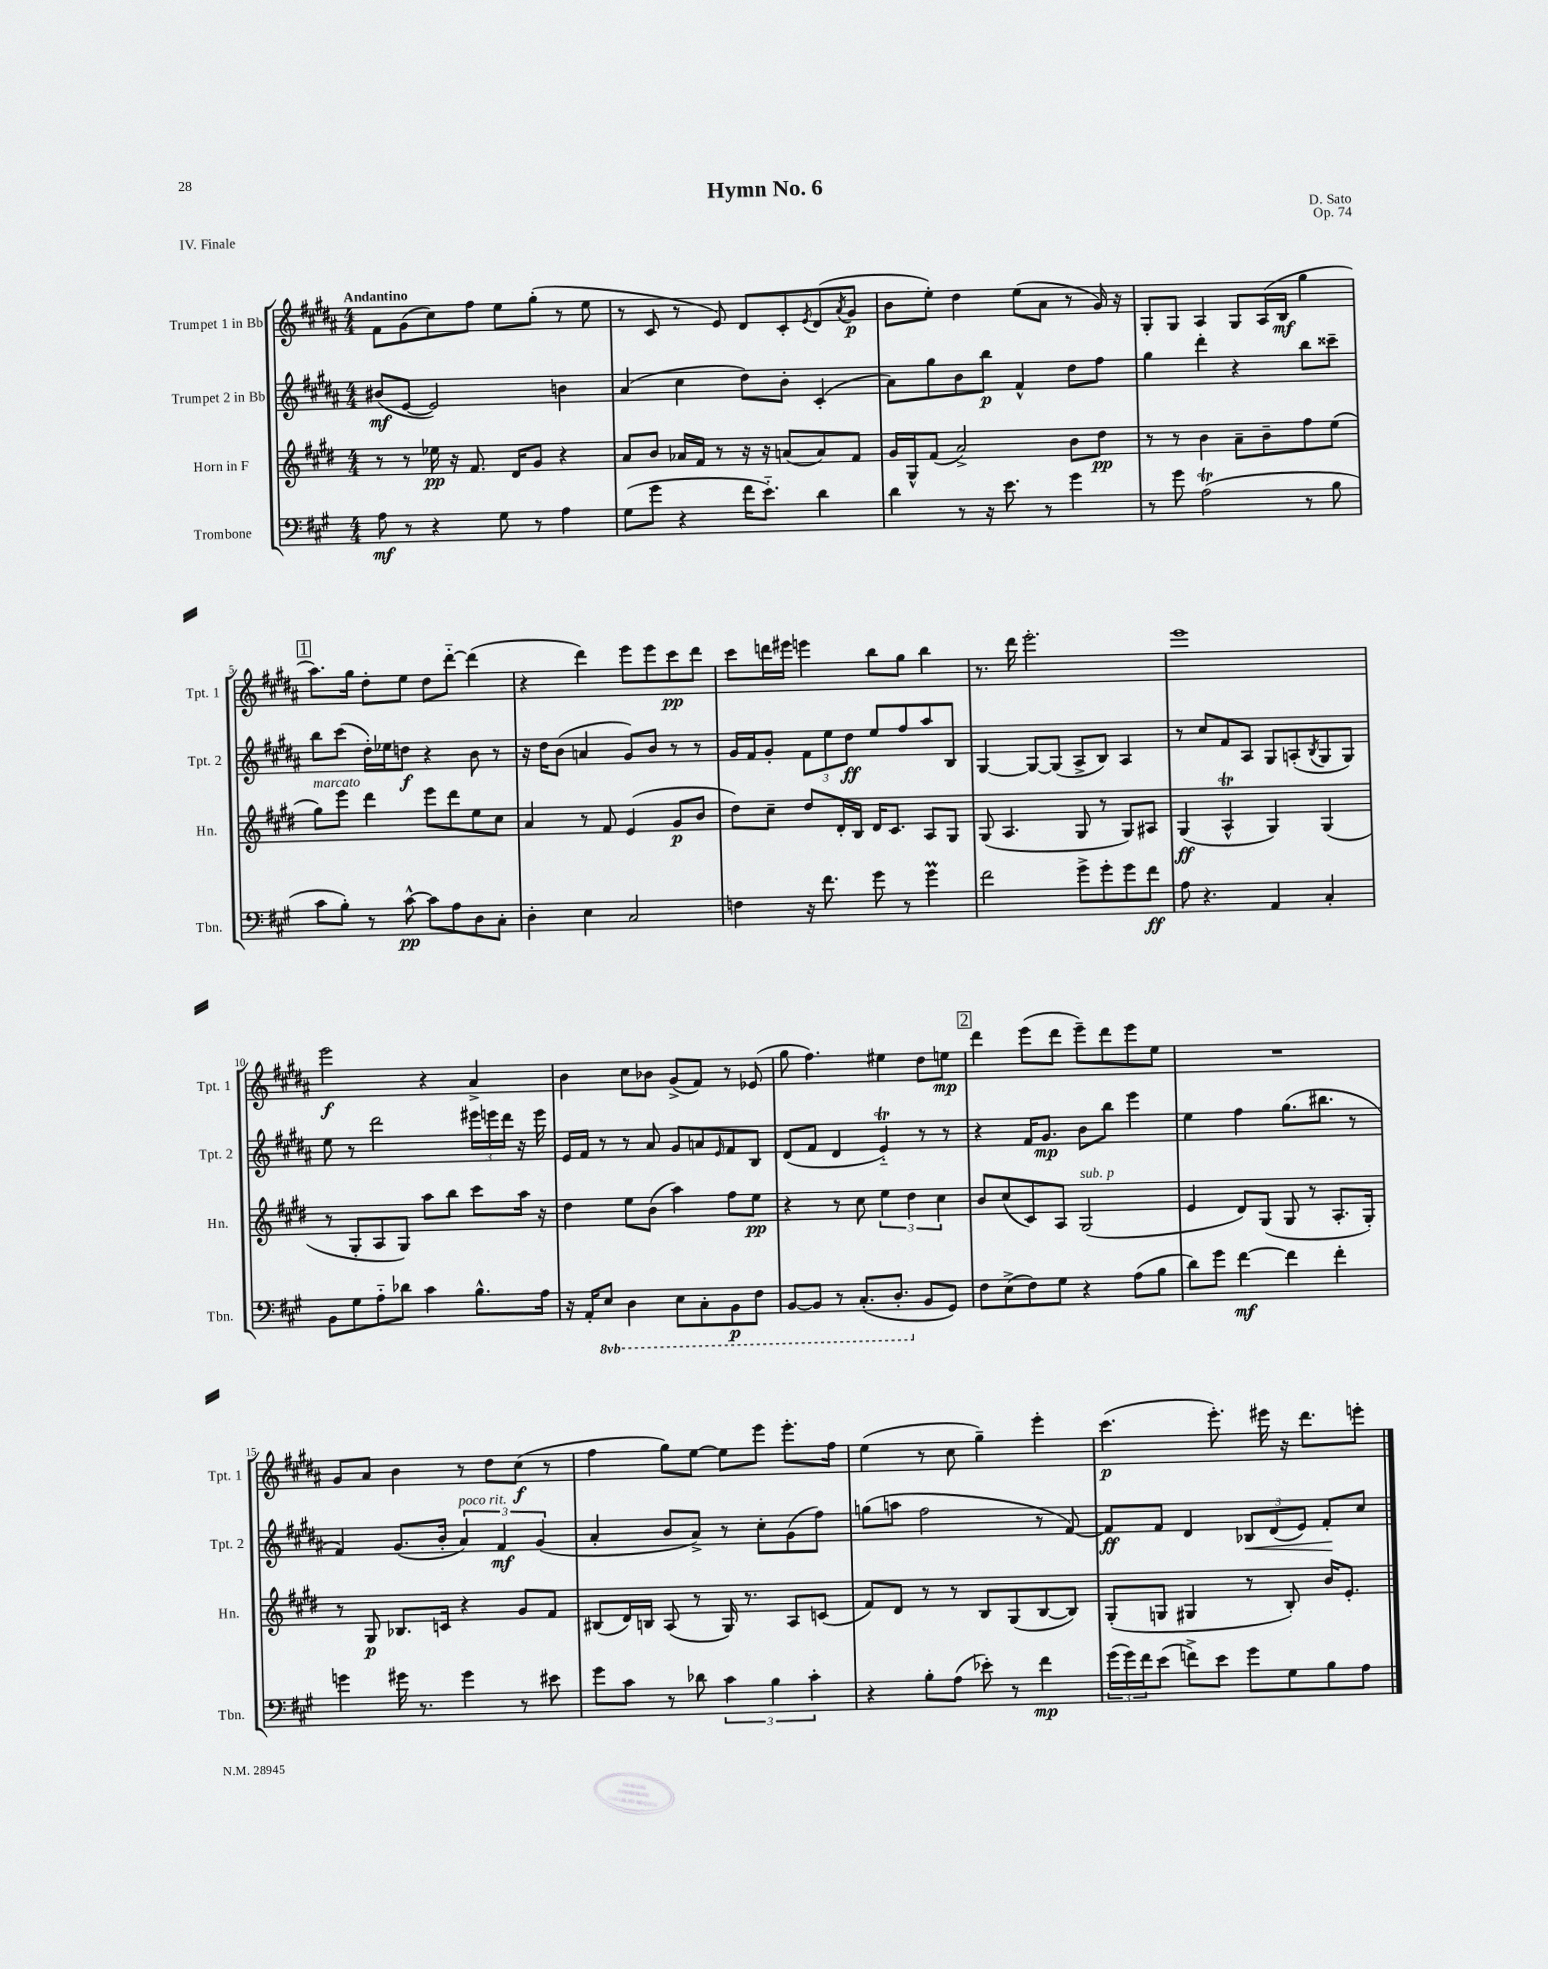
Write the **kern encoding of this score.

**kern	**dynam	**kern	**dynam	**kern	**dynam	**kern	**dynam
*part4	*part4	*part3	*part3	*part2	*part2	*part1	*part1
*staff4	*staff4	*staff3	*staff3	*staff2	*staff2	*staff1	*staff1
*I"Trombone	*	*I"Horn in F	*	*I"Trumpet 2 in Bb	*	*I"Trumpet 1 in Bb	*
*I'Tbn.	*	*I'Hn.	*	*I'Tpt. 2	*	*I'Tpt. 1	*
*clefF4	*	*clefG2	*	*clefG2	*	*clefG2	*
*k[f#c#g#]	*	*k[f#c#g#d#]	*	*k[f#c#g#d#a#]	*	*k[f#c#g#d#a#]	*
*M4/4	*	*M4/4	*	*M4/4	*	*M4/4	*
=1	=1	=1	=1	=1	=1	=1	=1
!	!	!	!	!	!	!LO:TX:a:B:t=Andantino	!
8A\	mf	8r	.	(8b#X/L	mf	8f#\L	.
8r	.	8r	.	[8e/J	.	(8g#\	.
4r	.	16ee-X\	pp	2e/])	.	8cc#\)	.
.	.	16r	.	.	.	.	.
.	.	8.f#/	.	.	.	8ff#\J	.
8G#\	.	.	.	.	.	8ee\L	.
.	.	16d#/KL	.	.	.	.	.
8r	.	8g#/J	.	.	.	(8gg#'\J	.
4A\	.	4r	.	4bn\	.	8r	.
.	.	.	.	.	.	8ee\	.
=2	=2	=2	=2	=2	=2	=2	=2
(8G#\L	.	8a/L	.	(4a#/	.	8r	.
8g#\J	.	8b/J	.	.	.	8c#/	.
4r	.	16a-X/LL	.	4cc#\	.	8r	.
.	.	16f#/JJ	.	.	.	.	.
.	.	8r	.	.	.	8e/)	.
16f#\KL	.	16r	.	8dd#\L)	.	8d#/L	.
8.e\J)	.	16r	.	.	.	.	.
.	.	(8an/L	.	8b'\J	.	8c#'/	.
.	.	.	.	.	.	8qe/	.
4d\	.	8a/)	.	(4c#'/	.	(8d#/	.
.	.	.	.	.	.	8qa#/	.
.	.	8f#/J	.	.	.	8g#/J	p
=3	=3	=3	=3	=3	=3	=3	=3
4d\	.	16g#/LL	.	8a#\L)	.	8b\L	.
.	.	16G#^^/J	.	.	.	.	.
.	.	(8f#/J	.	8gg#\	.	8ee'\J)	.
8r	.	2a^/)	.	8b\	.	4dd#\	.
16r	.	.	.	8bb\J	p	.	.
8.e\	.	.	.	.	.	.	.
.	.	.	.	4f#^^/	.	(8ee\L	.
8r	.	.	.	.	.	8a#\J	.
4g#\	.	8b\L	.	8dd#\L	.	8r	.
.	.	8dd#\J	pp	8ff#\J	.	16g#/)	.
.	.	.	.	.	.	16r	.
=4	=4	=4	=4	=4	=4	=4	=4
8r	.	8r	.	4gg#\	.	8G#'/L	.
8g#\	.	8r	.	.	.	8G#/J	.
(2AT\	.	4b\	.	4ddd#'\	.	4A#/	.
.	.	8a~\L	.	4r	.	8G#/L	.
.	.	8b~\	.	.	.	(16A#/L	.
.	.	.	.	.	.	16B/JJ	mf
8r	.	8ff#\	.	8bb\L	.	4gg#\	.
8B\	.	(8ee\J	.	8ccc##X~\J	.	.	.
!!LO:LB:g=z
!!LO:REH:place=s1:t=1
=5	=5	=5	=5	=5	=5	=5	=5
!	!	!LO:TX:a:i:t=marcato	!	!	!	!	!
8c#\L	.	8gg#\L)	.	8bb\L	.	8.aa#\L)	.
8B'\J)	.	8eee\J	.	(8ccc#\J	.	.	.
.	.	.	.	.	.	16gg#\Jk	.
8r	.	4ddd#\	.	16dd#'\LL)	.	8dd#'\L	.
.	.	.	.	16ee-X\J	.	.	.
[8c#^^\	pp	.	.	8ddn\J	f	8ee\J	.
8c#\L]	.	8eee\L	.	4r	.	8dd#\L	.
8A\	.	8ddd#\	.	.	.	[8ddd#\J	.
8D\	.	8ee\	.	8b\	.	(4ddd#\]	.
8C#'\J	.	8cc#\J	.	8r	.	.	.
=6	=6	=6	=6	=6	=6	=6	=6
4D'\	.	4a/	.	16r	.	4r	.
.	.	.	.	16dd#\KL	.	.	.
.	.	.	.	(8b\J	.	.	.
4E\	.	8r	.	4an/	.	4ddd#\)	.
.	.	8f#/	.	.	.	.	.
2C#/	.	(4e/	.	8g#/L)	.	8eee\L	.
.	.	.	.	8b/J	.	8eee\	.
.	.	8g#/L	p	8r	.	8ccc#\	pp
.	.	8b/J	.	8r	.	8ddd#\J	.
=7	=7	=7	=7	=7	=7	=7	=7
4Fn\	.	8dd#\L)	.	16g#/LL	.	8ccc#\L	.
.	.	.	.	16f#/J	.	.	.
.	.	8cc#~\J	.	8g#'/J	.	16dddn\L	.
.	.	.	.	.	.	16eee#X\JJ	.
16r	.	8dd#/L	.	12f#\L	.	4eeen\	.
8.f#\	.	.	.	.	.	.	.
.	.	.	.	12ee\	.	.	.
.	.	16d#'/L	.	.	.	.	.
.	.	.	.	12dd#\J	ff	.	.
.	.	16B/JJ	.	.	.	.	.
8g#\	.	16d#/KL	.	8ee/L	.	8bb\L	.
.	.	8.c#/J	.	.	.	.	.
8r	.	.	.	8ff#/	.	8gg#\J	.
4g#m\	.	8A/L	.	8aa#/	.	4bb\	.
.	.	8G#/J	.	8B/J	.	.	.
=8	=8	=8	=8	=8	=8	=8	=8
2f#\	.	(8G#/	.	[4G#/	.	8.r	.
.	.	4.A/	.	.	.	.	.
.	.	.	.	.	.	16ddd#\	.
.	.	.	.	8G#/L_	.	2.eee'\	.
.	.	.	.	(8G#/J]	.	.	.
8g#^\L	.	8G#/	.	8A#^/L	.	.	.
8g#'\	.	8r	.	8B/J)	.	.	.
8g#\	.	8G#/L)	.	4A#/	.	.	.
8f#\J	ff	8A#X/J	.	.	.	.	.
=9	=9	=9	=9	=9	=9	=9	=9
8A\	.	(4G#/	ff	8r	.	1eee	.
4.r	.	.	.	8cc#/L	.	.	.
.	.	4AT^^/	.	8f#/	.	.	.
.	.	.	.	8A#/J	.	.	.
4AA/	.	4G#/)	.	8G#/L	.	.	.
.	.	.	.	(8An'/	.	.	.
.	.	.	.	8qB/	.	.	.
4C#'/	.	(4G#/	.	8G#/	.	.	.
.	.	.	.	8G#/J)	.	.	.
!!LO:LB:g=z
=10	=10	=10	=10	=10	=10	=10	=10
8BB\L	.	8r	.	8ee\	.	2eee\	f
8G#\	.	8G#'/L	.	8r	.	.	.
8A\	.	8A/	.	2ddd#\	.	.	.
8d-X\J	.	8G#/J)	.	.	.	.	.
4c#\	.	8aa\L	.	.	.	4r	.
.	.	8bb\J	.	.	.	.	.
8.B^^\L	.	8ccc#\L	.	24eee#X\LL	.	4a#^/	.
.	.	.	.	24eeen\	.	.	.
.	.	.	.	24ddd#\JJ	.	.	.
.	.	16aa\Jk	.	16r	.	.	.
16A\Jk	.	16r	.	16eee\	.	.	.
=11	=11	=11	=11	=11	=11	=11	=11
16r	.	4dd#\	.	16e/LL	.	4b\	.
16AA'/KL	.	.	.	16f#/JJ	.	.	.
*8ba	*	*	*	*	*	*	*
8EE/J	.	.	.	8r	.	.	.
4DD\	.	8ee\L	.	8r	.	8cc#\L	.
.	.	(8b\J	.	8a#/	.	8b-X\J	.
8EE\L	.	4aa\)	.	8g#/L	.	(8g#^/L	.
8CC#'\	.	.	.	8an/	.	8f#/J)	.
.	.	.	.	16qqe/	.	.	.
8BBB\	p	8ff#\L	.	8f#/	.	8r	.
8FF#\J	.	8ee\J	pp	8B/J	.	(8e-X/	.
=12	=12	=12	=12	=12	=12	=12	=12
[8BBB/L	.	4r	.	(8d#/L	.	8gg#\	.
8BBB/J]	.	.	.	8f#/J	.	4.ff#\)	.
8r	.	8r	.	4d#/	.	.	.
(8.CC#'/L	.	8cc#\	.	.	.	.	.
.	.	6ee\	.	4eT/)	.	4ee#X\	.
8.DD'/J	.	.	.	.	.	.	.
.	.	6dd#\	.	.	.	.	.
*X8ba	*	*	*	*	*	*	*
8BB/L	.	.	.	8r	.	8dd#\L	.
.	.	6cc#\	.	.	.	.	.
8GG#/J)	.	.	.	8r	.	8een\J	mp
!!LO:REH:place=s1:t=2
=13	=13	=13	=13	=13	=13	=13	=13
8F#\L	.	8b/L	.	4r	.	4ddd#\	.
(8E^\	.	(8cc#/	.	.	.	.	.
8F#\)	.	8c#/)	.	16f#/KL	.	(8eee\L	.
.	.	.	.	8.g#/J	mp	.	.
8G#\J	.	8A/J	.	.	.	8ddd#\J	.
!	!	!LO:TX:a:i:t=sub. p	!	!	!	!	!
4r	.	(2G#/	.	8b\L	.	8eee~\L)	.
.	.	.	.	8bb\J	.	8ddd#\	.
(8A\L	.	.	.	4eee\	.	8eee\	.
8B\J	.	.	.	.	.	8ee\J	.
=14	=14	=14	=14	=14	=14	=14	=14
8d\L)	.	4e/	.	4ee\	.	1r	.
8g#\J	.	.	.	.	.	.	.
[4f#\	mf	8d#/L)	.	4ff#\	.	.	.
.	.	(8G#/J	.	.	.	.	.
4f#\]	.	8G#/	.	(8.gg#\L	.	.	.
.	.	8r	.	.	.	.	.
.	.	.	.	8.bb#X\J	.	.	.
4f#'\	.	8.A'/L	.	.	.	.	.
.	.	.	.	8r	.	.	.
.	.	16G#'/Jk)	.	.	.	.	.
!!LO:LB:g=z
=15	=15	=15	=15	=15	=15	=15	=15
4gn\	.	8r	.	4f#/)	.	8g#/L	.
.	.	8G#/	p	.	.	8a#/J	.
16g#X\	.	8.B-X/L	.	(8.g#/L	.	4b\	.
8.r	.	.	.	.	.	.	.
.	.	16cn/Jk	.	16b'/Jk	.	.	.
!	!	!	!	!LO:TX:a:i:t=poco rit.	!	!	!
4g#\	.	4r	.	6a#/)	.	8r	.
.	.	.	.	.	.	8dd#\L	.
.	.	.	.	6f#/	mf	.	.
8r	.	8g#/L	.	.	.	(8cc#\J	f
.	.	.	.	(6g#/	.	.	.
8e#X\	.	8f#/J	.	.	.	8r	.
=16	=16	=16	=16	=16	=16	=16	=16
8g#\L	.	(8B#X/L	.	4a#'/	.	4ff#\	.
8c#\J	.	16d#/L)	.	.	.	.	.
.	.	16Bn/JJ	.	.	.	.	.
8r	.	(8A/	.	8b/L	.	8gg#\L)	.
8d-X\	.	8r	.	8a#^/J)	.	[8ee\J	.
6c#\	.	16G#/)	.	8r	.	8ee\L]	.
.	.	8.r	.	.	.	.	.
.	.	.	.	8cc#'\L	.	8eee\J	.
6B\	.	.	.	.	.	.	.
.	.	8A/L	.	(8g#\	.	8.eee'\L	.
6c#'\	.	.	.	.	.	.	.
.	.	(8cn/J	.	8ff#\J)	.	.	.
.	.	.	.	.	.	16ff#\Jk	.
=17	=17	=17	=17	=17	=17	=17	=17
4r	.	8f#/L)	.	(8ggn\L	.	(4ee\	.
.	.	8d#/J	.	8aan\J	.	.	.
8B'\L	.	8r	.	2ff#\	.	8r	.
(8A\J	.	8r	.	.	.	8cc#\	.
8e-X'\)	.	8B/L	.	.	.	4gg#~\)	.
8r	.	(8G#/	.	.	.	.	.
4f#\	mp	[8B/	.	8r	.	4eee'\	.
.	.	8B/J])	.	[8f#/)	.	.	.
=18	=18	=18	=18	=18	=18	=18	=18
(24g#\LL	.	(8G#'/L	.	8f#/L]	ff	(4.ccc#\	p
24g#\)	.	.	.	.	.	.	.
24f#\J	.	.	.	.	.	.	.
(8e\J	.	8Gn/J	.	8f#/J	.	.	.
8fn^\L)	.	4G#X/	.	4d#/	.	.	.
8e\J	.	.	.	.	.	8.eee'\)	.
!	!	!	!	!	!LO:HP:b	!	!
8g#\L	.	8r	.	12B-X/L	<	.	.
.	.	.	.	.	.	16eee#X\	.
.	.	.	.	(12d#/	.	.	.
8G#\	.	8B'/)	.	.	.	16r	.
.	.	.	.	12e/J)	.	.	.
.	.	.	.	.	.	8.ddd#\L	.
8B\	.	16b/KL	.	8f#'/L	.	.	.
.	.	8.e'/J	.	.	.	.	.
8A\J	.	.	.	8cc#/J	[	8eeen'\J	.
==	==	==	==	==	==	==	==
*-	*-	*-	*-	*-	*-	*-	*-
